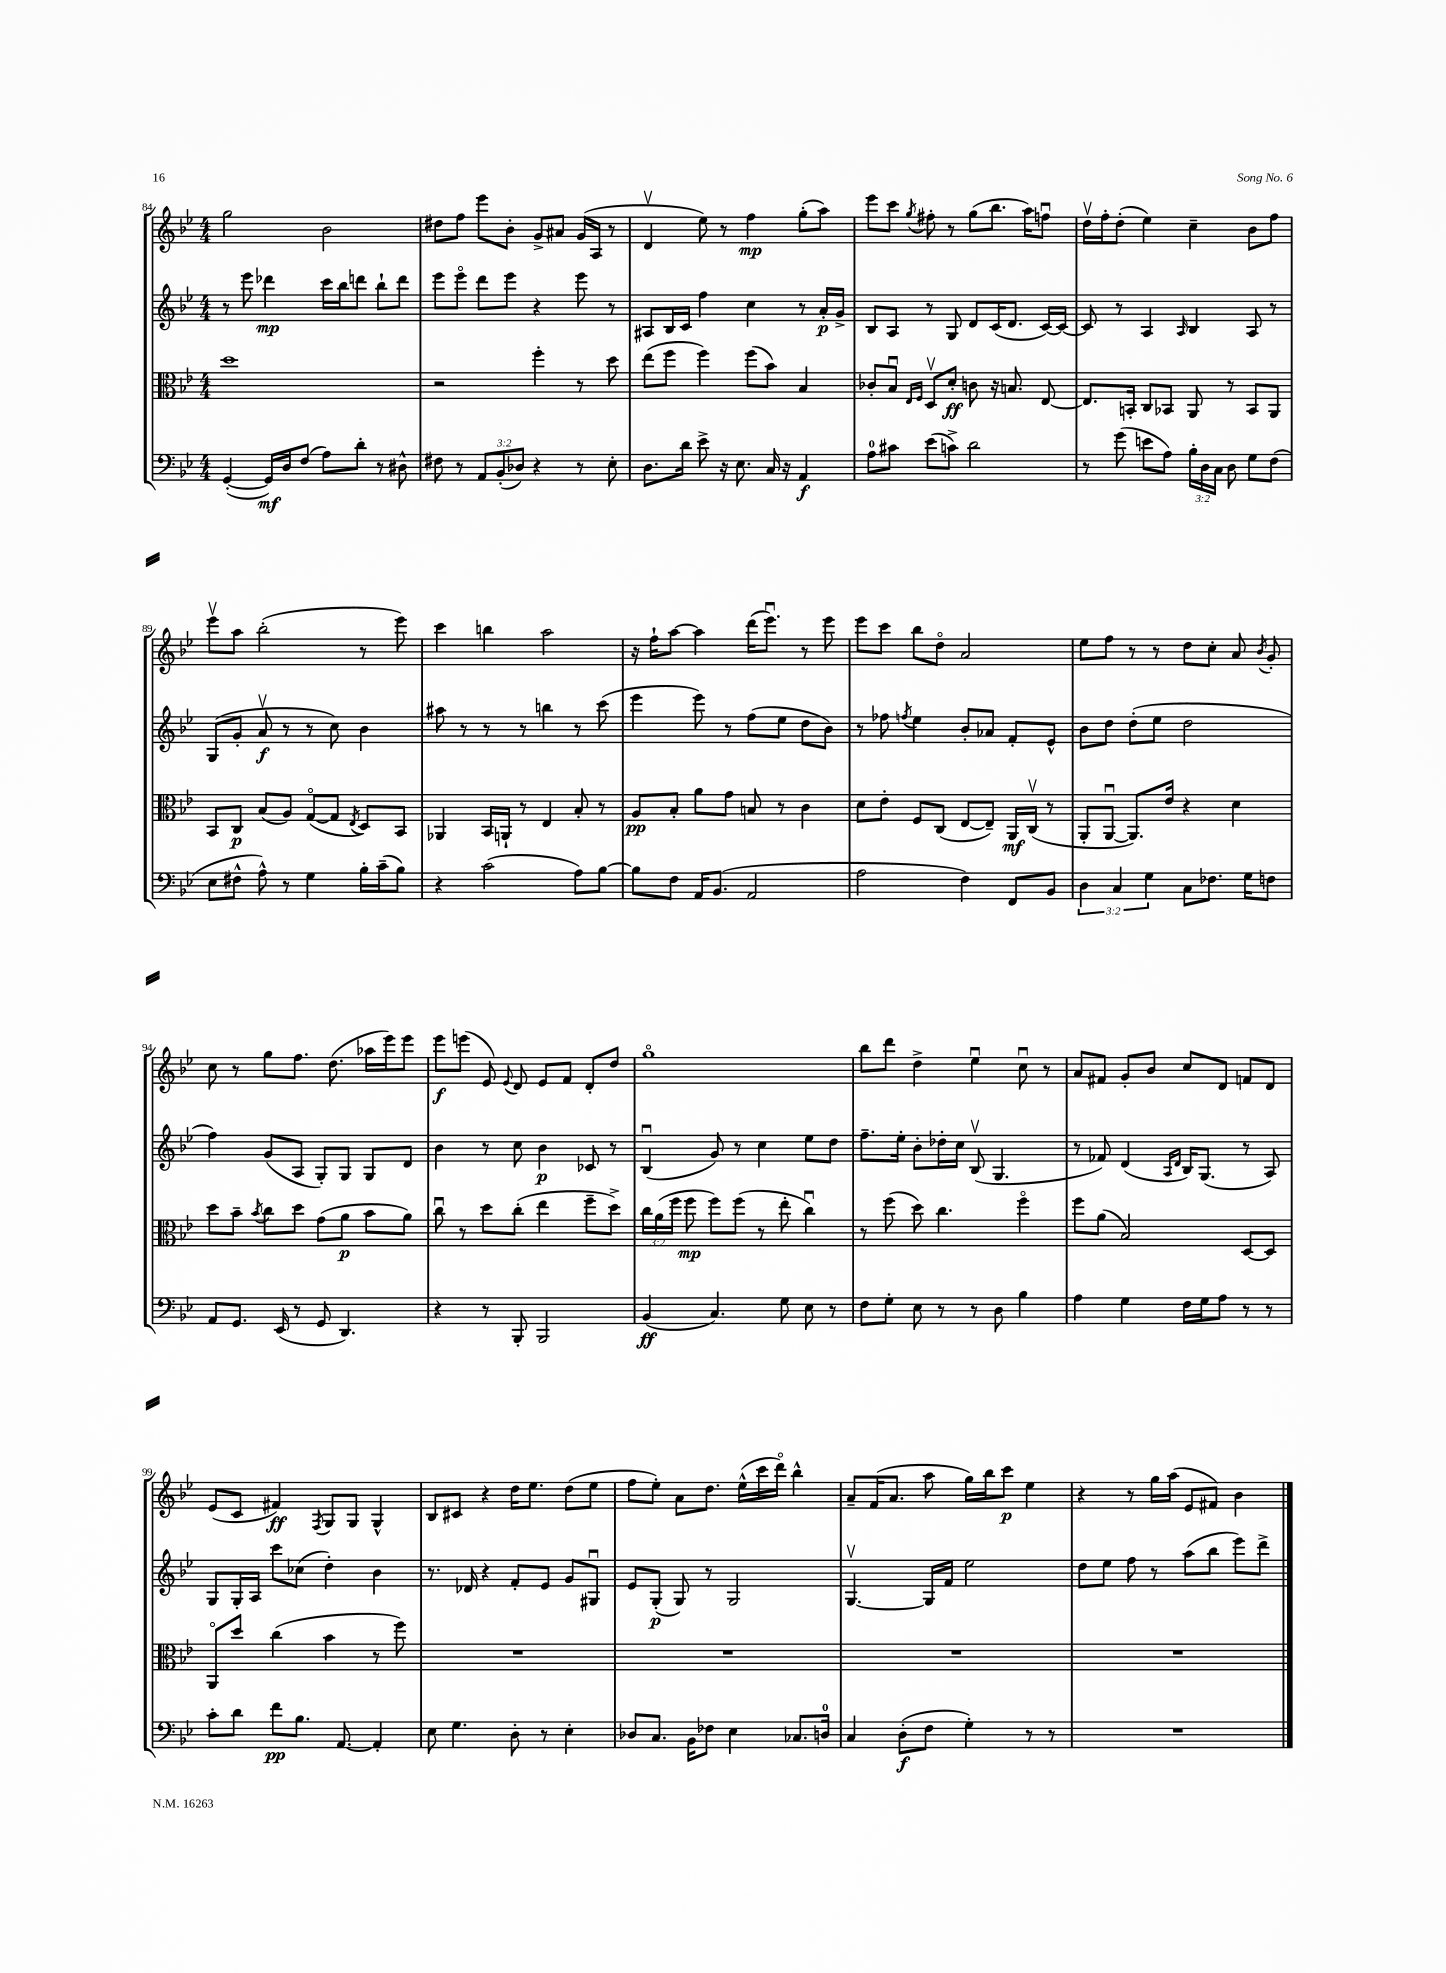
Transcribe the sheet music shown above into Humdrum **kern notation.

**kern	**dynam	**kern	**dynam	**kern	**dynam	**kern	**dynam
*part4	*part4	*part3	*part3	*part2	*part2	*part1	*part1
*staff4	*staff4	*staff3	*staff3	*staff2	*staff2	*staff1	*staff1
*clefF4	*	*clefC3	*	*clefG2	*	*clefG2	*
*k[b-e-]	*	*k[b-e-]	*	*k[b-e-]	*	*k[b-e-]	*
*M4/4	*	*M4/4	*	*M4/4	*	*M4/4	*
=84	=84	=84	=84	=84	=84	=84	=84
([4GG'/	.	1dd	.	8r	.	2gg\	.
.	.	.	.	8eee-\	.	.	.
16GG/LL])	mf	.	.	4ddd-X\	mp	.	.
16D/J	.	.	.	.	.	.	.
(8F/J	.	.	.	.	.	.	.
8A\L)	.	.	.	16ccc\LL	.	2b-\	.
.	.	.	.	16bb-\J	.	.	.
8d'\J	.	.	.	8dddn\J	.	.	.
8r	.	.	.	8bb-`\L	.	.	.
8D#X^^\	.	.	.	8ddd\J	.	.	.
=85	=85	=85	=85	=85	=85	=85	=85
8F#X\	.	2r	.	8eee-\L	.	8dd#X\L	.
8r	.	.	.	8eee-\J	.	8ff\J	.
12AA/L	.	.	.	8ddd\L	.	8eee-\L	.
(12BB-'/	.	.	.	.	.	.	.
.	.	.	.	8eee-\J	.	8b-'\J	.
12D-X/J)	.	.	.	.	.	.	.
4r	.	4ff'\	.	4r	.	8g^/L	.
.	.	.	.	.	.	8a#X/J	.
8r	.	8r	.	8eee-\	.	(16g/LL	.
.	.	.	.	.	.	16A/JJ	.
8E-'\	.	8dd\	.	8r	.	8r	.
=86	=86	=86	=86	=86	=86	=86	=86
8.D\L	.	(8ee-\L	.	8A#X/L	.	4dv/	.
.	.	8ff\J	.	16B-/L	.	.	.
16d\Jk	.	.	.	16c/JJ	.	.	.
8e-^\	.	4ff\)	.	4ff\	.	8ee-\)	.
16r	.	.	.	.	.	8r	.
8.E-\	.	.	.	.	.	.	.
.	.	(8ff\L	.	4cc\	.	4ff\	mp
16C/	.	8b-\J)	.	.	.	.	.
16r	.	.	.	.	.	.	.
4AA/	f	4B-/	.	8r	.	(8gg'\L	.
.	.	.	.	16a'/LL	p	8aa\J)	.
.	.	.	.	16g^/JJ	.	.	.
=87	=87	=87	=87	=87	=87	=87	=87
8A\L	.	8c-X'/L	.	8B-/L	.	8eee-\L	.
8c#X\J	.	8B-u/J	.	8A/J	.	8ccc\J	.
.	.	16qqE-/LL	.	.	.	.	.
.	.	16qqF/JJ	.	.	.	8qgg/	.
(8e-\L	.	8Dv/L	.	8r	.	8ff#X'\	.
8cn^\J)	.	8d'/J	ff	8G/	.	8r	.
2d\	.	8cn\	.	8d/L	.	(8gg\L	.
.	.	16r	.	(16c/K	.	8.bb-\J	.
.	.	8.Bn/	.	8.d/J	.	.	.
.	.	.	.	.	.	16aa\KL)	.
.	.	[8E-/	.	[16c/LL)	.	8ffnu\J	.
.	.	.	.	16c/JJ_	.	.	.
=88	=88	=88	=88	=88	=88	=88	=88
8r	.	8.E-/L]	.	8c/]	.	16ddv\LL	.
.	.	.	.	.	.	16ff'\J	.
(8g\	.	.	.	8r	.	(8dd'\J	.
.	.	16BBn'/Jk	.	.	.	.	.
8en\L	.	8C/L	.	4A/	.	4ee-\)	.
8A\J)	.	8BB-X/J	.	.	.	.	.
.	.	.	.	16qqA/	.	.	.
24B-'\LL	.	8AA/	.	4B-/	.	4cc~\	.
24D\	.	.	.	.	.	.	.
24C\JJ	.	.	.	.	.	.	.
8D\	.	8r	.	.	.	.	.
8G\L	.	8BB-/L	.	8A/	.	8b-\L	.
(8F\J	.	8AA/J	.	8r	.	8ff\J	.
!!LO:LB:g=z
=89	=89	=89	=89	=89	=89	=89	=89
8E-\L	.	8BB-/L	.	(8G/L	.	8eee-v\L	.
8F#X^^\J	.	8C/J	p	8g'/J	.	8aa\J	.
8A^^\)	.	(8B-/L	.	8av/	f	(2bb-'\	.
8r	.	8A/J)	.	8r	.	.	.
4G\	.	([8G/L	.	8r	.	.	.
.	.	8G/J]	.	8cc\)	.	.	.
.	.	8qE-/	.	.	.	.	.
16B-'\LL	.	8D/L)	.	4b-\	.	8r	.
(16c~\J	.	.	.	.	.	.	.
8B-\J)	.	8BB-/J	.	.	.	8eee-\)	.
=90	=90	=90	=90	=90	=90	=90	=90
4r	.	4AA-X/	.	8aa#X\	.	4ccc\	.
.	.	.	.	8r	.	.	.
(2c\	.	16BB-/LL	.	8r	.	4bbn\	.
.	.	16AAn`/JJ	.	.	.	.	.
.	.	8r	.	8r	.	.	.
.	.	4E-/	.	4bbn\	.	2aa\	.
8A\L)	.	8B-'/	.	8r	.	.	.
[8B-\J	.	8r	.	(8ccc\	.	.	.
=91	=91	=91	=91	=91	=91	=91	=91
8B-\L]	.	8A/L	pp	4eee-\	.	16r	.
.	.	.	.	.	.	16ff`\KL	.
8F\J	.	8B-'/J	.	.	.	[8aa\J	.
16AA/KL	.	8a\L	.	8eee-\)	.	4aa\]	.
(8.BB-/J	.	.	.	.	.	.	.
.	.	8g\J	.	8r	.	.	.
2AA/	.	8Bn/	.	(8ff\L	.	(16ddd\KL	.
.	.	.	.	.	.	8.eee-u\J)	.
.	.	8r	.	8ee-\J	.	.	.
.	.	4c\	.	8dd\L	.	8r	.
.	.	.	.	8b-\J)	.	8eee-\	.
=92	=92	=92	=92	=92	=92	=92	=92
2A\	.	8d\L	.	8r	.	8eee-\L	.
.	.	8e-'\J	.	8ff-X\	.	8ccc\J	.
.	.	.	.	8qffn/	.	.	.
.	.	8F/L	.	4ee-\	.	8bb-\L	.
.	.	(8C/J	.	.	.	8dd\J	.
4F\)	.	[8E-/L	.	8b-'/L	.	2a/	.
.	.	8E-~/J])	.	8a-X/J	.	.	.
8FF/L	.	16AA/LL	mf	8f'/L	.	.	.
.	.	(16Cv/JJ	.	.	.	.	.
8BB-/J	.	8r	.	8e-^^/J	.	.	.
=93	=93	=93	=93	=93	=93	=93	=93
6D\	.	8AA'/L	.	8b-\L	.	8ee-\L	.
.	.	[8AAu/J	.	8dd\J	.	8ff\J	.
6C/	.	.	.	.	.	.	.
.	.	8.AA/L])	.	(8dd'\L	.	8r	.
6G\	.	.	.	.	.	.	.
.	.	.	.	8ee-\J	.	8r	.
.	.	16e-/Jk	.	.	.	.	.
8C\L	.	4r	.	2dd\	.	8dd\L	.
8.F-X\J	.	.	.	.	.	8cc'\J	.
.	.	4d\	.	.	.	8a/	.
16G\KL	.	.	.	.	.	.	.
.	.	.	.	.	.	8qb-/	.
8Fn\J	.	.	.	.	.	8g'/	.
!!LO:LB:g=z
=94	=94	=94	=94	=94	=94	=94	=94
8AA/L	.	8dd\L	.	4ff\)	.	8cc\	.
8.GG/J	.	8b-~\J	.	.	.	8r	.
.	.	8qb-/	.	.	.	.	.
.	.	8cc\L	.	(8g/L	.	8gg\L	.
(16EE-/	.	.	.	.	.	.	.
8r	.	8dd\J	.	8A/J	.	8.ff\J	.
8GG/	.	(8g\L	.	8G'/L)	.	.	.
.	.	.	.	.	.	(8.dd\	.
4.DD/)	.	8a\J	p	8G/J	.	.	.
.	.	8b-\L	.	8G/L	.	16aa-X\LL	.
.	.	.	.	.	.	16eee-\J)	.
.	.	8a\J)	.	8d/J	.	8eee-\J	.
=95	=95	=95	=95	=95	=95	=95	=95
4r	.	8ccu\	.	4b-\	.	8eee-\L	f
.	.	8r	.	.	.	(8eeen\J	.
8r	.	8dd\L	.	8r	.	8e-/)	.
.	.	.	.	.	.	8qqe-/	.
8BBB-'/	.	(8cc'\J	.	8cc\	.	8d/	.
2BBB-/	.	4ee-\	.	4b-\	p	8e-/L	.
.	.	.	.	.	.	8f/J	.
.	.	8ff~\L	.	8c-X/	.	8d'/L	.
.	.	8dd^\J)	.	8r	.	8dd/J	.
=96	=96	=96	=96	=96	=96	=96	=96
(4BB-/	ff	24cc\LL	.	(4B-u/	.	1gg	.
.	.	(24a\	.	.	.	.	.
.	.	24ff\JJ	.	.	.	.	.
.	.	8ff\	mp	.	.	.	.
4.C/)	.	8ff\L)	.	8g/)	.	.	.
.	.	(8ff\J	.	8r	.	.	.
.	.	8r	.	4cc\	.	.	.
8G\	.	8ee-'\	.	.	.	.	.
8E-\	.	4ccu\)	.	8ee-\L	.	.	.
8r	.	.	.	8dd\J	.	.	.
=97	=97	=97	=97	=97	=97	=97	=97
8F\L	.	8r	.	8.ff~\L	.	8bb-\L	.
8G'\J	.	(8ff\	.	.	.	8ddd\J	.
.	.	.	.	16ee-'\Jk	.	.	.
8E-\	.	8dd\)	.	8b-'\L	.	4dd^\	.
8r	.	4.cc\	.	16dd-X'\L	.	.	.
.	.	.	.	16cc\JJ	.	.	.
8r	.	.	.	(8B-v/	.	4ee-u\	.
8D\	.	.	.	4.G/	.	.	.
4B-\	.	4ff\	.	.	.	8ccu\	.
.	.	.	.	.	.	8r	.
=98	=98	=98	=98	=98	=98	=98	=98
4A\	.	8ff\L	.	8r	.	8a/L	.
.	.	(8a\J	.	8f-X/)	.	8f#X/J	.
4G\	.	2B-/)	.	(4d/	.	8g'/L	.
.	.	.	.	.	.	8b-/J	.
.	.	.	.	16qqA/LL	.	.	.
.	.	.	.	16qqd/JJ	.	.	.
16F\LL	.	.	.	16B-/KL)	.	8cc/L	.
16G\J	.	.	.	(8.G/J	.	.	.
8A\J	.	.	.	.	.	8d/J	.
8r	.	[8D/L	.	8r	.	8fn/L	.
8r	.	8D/J]	.	8A/)	.	8d/J	.
!!LO:LB:g=z
=99	=99	=99	=99	=99	=99	=99	=99
8c'\L	.	8AA/L	.	8G/L	.	(8e-/L	.
8d\J	.	8dd/J	.	16G'/L	.	8c/J	.
.	.	.	.	16A/JJ	.	.	.
8f\L	pp	(4cc\	.	8ccc\L	.	4f#X/)	ff
8.B-\J	.	.	.	(8cc-X\J	.	.	.
.	.	.	.	.	.	8qF/	.
.	.	4b-\	.	4dd'\)	.	8G/L	.
[8.AA/	.	.	.	.	.	.	.
.	.	.	.	.	.	8G/J	.
4AA'/]	.	8r	.	4b-\	.	4G^^/	.
.	.	8ff\)	.	.	.	.	.
=100	=100	=100	=100	=100	=100	=100	=100
8E-\	.	1r	.	8.r	.	8B-/L	.
4.G\	.	.	.	.	.	8c#X/J	.
.	.	.	.	16d-X/	.	.	.
.	.	.	.	4r	.	4r	.
8D'\	.	.	.	8f'/L	.	16dd\KL	.
.	.	.	.	.	.	8.ee-\J	.
8r	.	.	.	8e-/J	.	.	.
4E-'\	.	.	.	8g/L	.	(8dd\L	.
.	.	.	.	8G#Xu/J	.	8ee-\J	.
=101	=101	=101	=101	=101	=101	=101	=101
8D-X/L	.	1r	.	8e-/L	.	8ff\L	.
8.C/J	.	.	.	(8G'/J	p	8ee-'\J)	.
.	.	.	.	8G/)	.	8a\L	.
16BB-\KL	.	.	.	.	.	.	.
8F-X\J	.	.	.	8r	.	8.dd\J	.
4E-\	.	.	.	2G/	.	.	.
.	.	.	.	.	.	(16ee-^^\LL	.
.	.	.	.	.	.	16ccc\	.
.	.	.	.	.	.	16ddd\JJ)	.
8.C-X/L	.	.	.	.	.	4bb-^^\	.
16Dn/Jk	.	.	.	.	.	.	.
=102	=102	=102	=102	=102	=102	=102	=102
4C/	.	1r	.	[4.Gv/	.	8a~/L	.
.	.	.	.	.	.	(16f/K	.
.	.	.	.	.	.	8.a/J	.
(8D'\L	f	.	.	.	.	.	.
8F\J	.	.	.	16G/LL]	.	8aa\	.
.	.	.	.	16f/JJ	.	.	.
4G'\)	.	.	.	2ee-\	.	16gg\LL)	.
.	.	.	.	.	.	16bb-\J	.
.	.	.	.	.	.	8ccc\J	p
8r	.	.	.	.	.	4ee-\	.
8r	.	.	.	.	.	.	.
=103	=103	=103	=103	=103	=103	=103	=103
1r	.	1r	.	8dd\L	.	4r	.
.	.	.	.	8ee-\J	.	.	.
.	.	.	.	8ff\	.	8r	.
.	.	.	.	8r	.	16gg\LL	.
.	.	.	.	.	.	(16aa\JJ	.
.	.	.	.	(8aa\L	.	8e-/L	.
.	.	.	.	8bb-\J	.	8f#X/J)	.
.	.	.	.	8eee-\L)	.	4b-\	.
.	.	.	.	8ddd^\J	.	.	.
==	==	==	==	==	==	==	==
*-	*-	*-	*-	*-	*-	*-	*-
